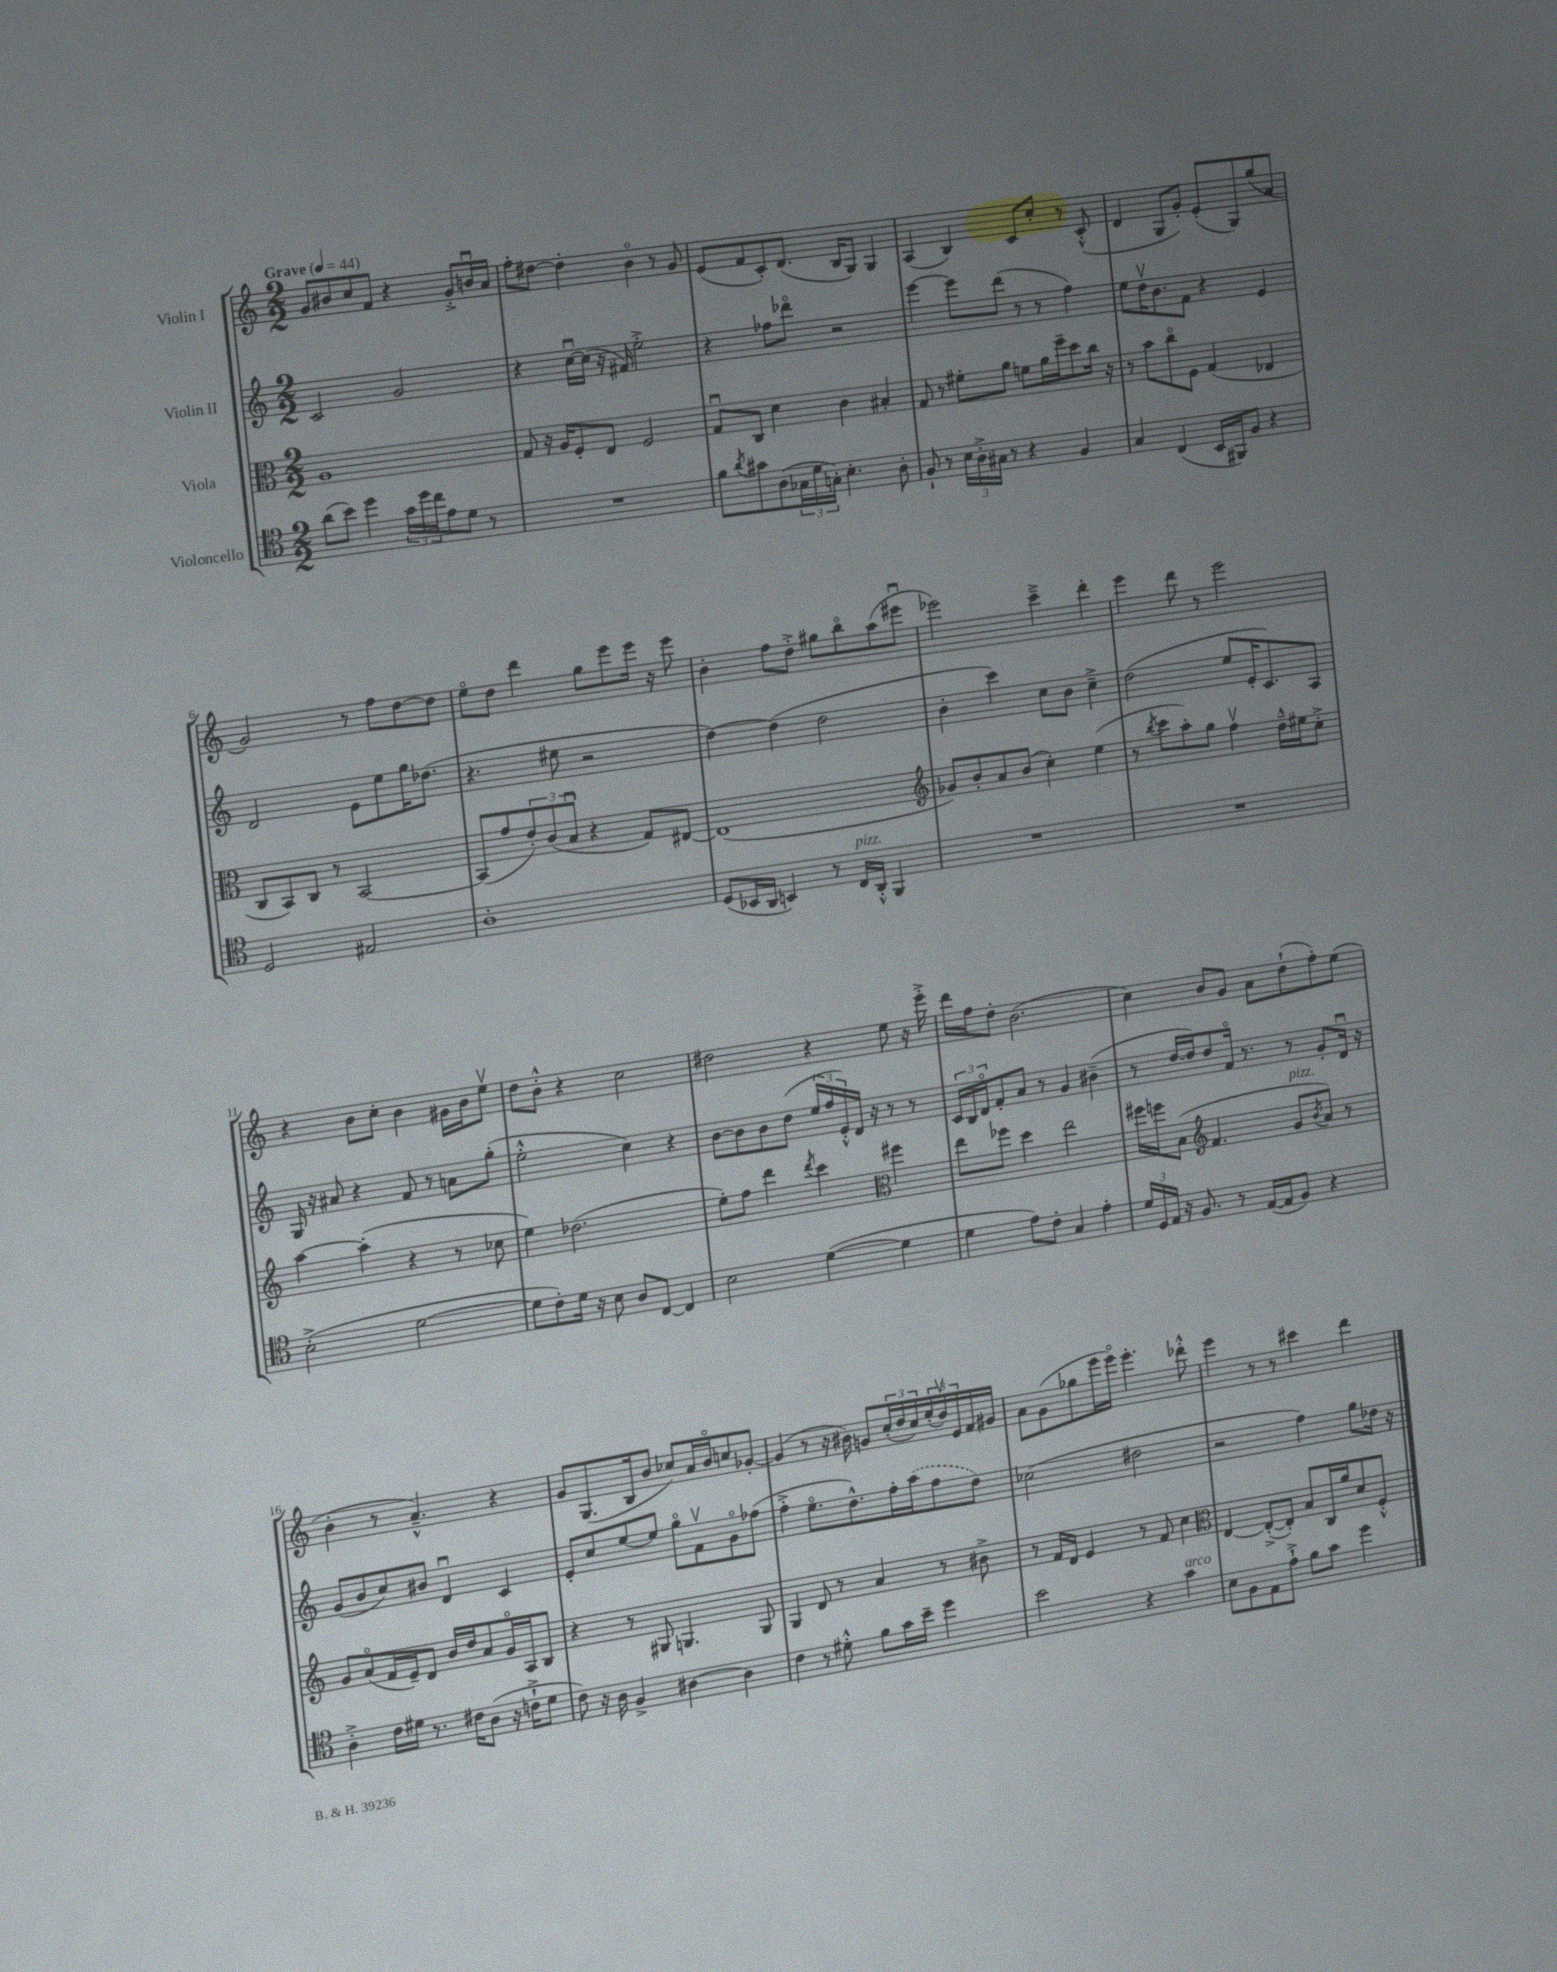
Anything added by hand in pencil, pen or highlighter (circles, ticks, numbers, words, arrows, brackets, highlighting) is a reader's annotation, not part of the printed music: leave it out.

**kern	**kern	**kern	**kern
*part4	*part3	*part2	*part1
*staff4	*staff3	*staff2	*staff1
*I"Violoncello	*I"Viola	*I"Violin II	*I"Violin I
*clefC4	*clefC3	*clefG2	*clefG2
*k[]	*k[]	*k[]	*k[]
*M2/2	*M2/2	*M2/2	*M2/2
*MM44	*MM44	*MM44	*MM44
=1	=1	=1	=1
!	!	!	!LO:TX:a:B:t=Grave
(8a\L	1A	2c/	8g/L
8b\J)	.	.	8b#X/
4dd\	.	.	8cc/
.	.	.	8f/J
24g\LL	.	2g/	4r
24dd\	.	.	.
24cc\J	.	.	.
8e\	.	.	.
8d\J	.	.	8g'^/L
8r	.	.	16bnu/L
.	.	.	16a/JJ
=2	=2	=2	=2
1r	8G/	4r	8ff'\L
.	16r	.	[8dd#X\J
.	16A/KL	.	.
.	8F'/	[16ccu\LL	4dd#'\]
.	.	(16cc\JJ]	.
.	8E/J	16r	.
.	.	16f#X/)	.
.	2F/	2ee'^\	4b\
.	.	.	8r
.	.	.	8g/
=3	=3	=3	=3
8f\L	8Gu/L	4r	(8e/L
8qa/	.	.	.
8g#X\	8C/J	.	8f/
(8A\	4d\	8ff-X\L	8c'/)
24G-X\L	.	8ddd-X\J	(8.d/J
24d\	.	.	.
24Gn'\JJ)	.	.	.
4.B'\	4c\	2r	.
.	.	.	16B/KL
.	.	.	8G/J)
.	4B#X'/	.	4G/
8A'\	.	.	.
=4	=4	=4	=4
8F`/	8G/	[4eee\	(4A/
8r	8r	.	.
24B\LL	8f#X'\L	8eee\L]	4B/)
24A'^\	.	.	.
24G#X\JJ	.	.	.
8r	8a\J	(8ddd\J	.
4r	8fn\L	8r	8c/L
.	16a\L	8r	8cc'/J
.	16ff~\J	.	.
4F/	8dd\	4ff\)	8r
.	16cc\Jk	.	(8c'^^/
.	16r	.	.
=5	=5	=5	=5
4G/	8r	8ee\L	4d/
.	8b\L	16ddv\K	.
.	.	8.b\	.
(4C/	8cc\	.	8G/L
.	8F\J	8f\J	8g'/J)
16BB/LL	(4G/	4r	(8e'/L
16FF#X/J)	.	.	.
8F/J	.	.	8G/)
4r	4E-X/	4e/	(8gg/
.	.	.	8a/J
!!LO:LB:g=z
=6	=6	=6	=6
2D/	8C/L	2d/	2g/)
.	8BB/)	.	.
.	8C/J	.	.
.	8r	.	.
2E#X/	[2BB/	8e\L	8r
.	.	8ee\	8ff\L
.	.	16gg\K	[8dd\
.	.	(8.dd-X\J	.
.	.	.	8dd\J]
=7	=7	=7	=7
1A'	(8BB/L]	4.r	8ee\L
.	8g/	.	8dd\J
.	12e'/)	.	4ddd\
.	(12c/	.	.
.	.	8ee#X\	.
.	12Bu/J	.	.
.	4r	2r	8gg\L
.	.	.	8eee\
.	8G/L)	.	16eee\Jk
.	.	.	16r
.	[8E#X/J	.	8eee\
=8	=8	=8	=8
(8D/L	(1E#]	[4dd\)	4b'\
16BB-X/L	.	.	.
16AA/JJ	.	.	.
4BBn/)	.	(4dd\]	8ff\L
.	.	.	8dd'^\J
8r	.	2dd\	8gg#X\L
!LO:TX:a:i:t=pizz.	!	!	!
16C/LL	.	.	8bb\
16AA'^^/JJ	.	.	.
4FF/	.	.	(8aa\
.	.	.	8eee#Xu\J
=9	=9	=9	=9
*	*clefG2	*	*
1r	8g-X/L)	4b'\	2eee-X\)
.	8b'/	.	.
.	8a/	4ccc\)	.
.	(8b/J	.	.
.	4cc'\)	8cc\L	4ccc~^\
.	.	8b\J	.
.	(4ee\	4cc~^\	4ddd'\
=10	=10	=10	=10
1r	8r	(2dd\	4eee\
.	8qbb/	.	.
.	8ccc\L	.	.
.	8aa'\)	.	8ddd\
.	8gg\J	.	8r
.	4ffv\	8ee/L	2eee\
.	.	16e'/K	.
.	.	8.c/)	.
.	16dd~^^\LL	.	.
.	16ee#X\J	.	.
.	8cc'^\J	8A/J	.
!!LO:LB:g=z
=11	=11	=11	=11
(2B'^\	[4aa\	16G/	4r
.	.	16r	.
.	.	8a#X/	.
.	(4aa'\]	4r	8b\L
.	.	.	8cc'\J
[2d\	4r	8f/	4b\
.	.	8r	.
.	8r	8an\L	16g#X\LL
.	.	.	16b\J
.	8cc-X\	(8gg'\J	8eev\J
=12	=12	=12	=12
8d\L]	4ee\)	2ee'^^\	8dd\L
8c'\)	.	.	8b'^^\J
16d\Jk	(2.dd-X\	.	4r
16r	.	.	.
8B\	.	.	.
8A/L	.	4cc\)	2cc\
[8C/J	.	.	.
4C/]	.	4r	.
=13	=13	=13	=13
2B\	8ee'\L)	[8b\L	2dd#X\
.	8ff\J	8b\]	.
.	4ddd\	8b\	.
.	.	(8dd\J	.
.	8qddd/	.	.
([4d\	4ccc\	24ee/LL	4r
.	.	24ff/	.
.	.	24e'^^/)	.
.	.	16d/JJ	.
.	.	16r	.
*	*clefC3	*	*
4d\]	4ff#X\	8r	8ee\
.	.	8r	16r
.	.	.	16eee'^\
=14	=14	=14	=14
4d\	8ee\L	24c/LL	16ddd\LL
.	.	24B/	.
.	.	.	16ff\J
.	.	24d/J	.
.	8ff-X\J	8f'/	8dd'\J
8e\L)	4dd\	8a/J	(2.b\
8c'\J	.	8r	.
4G/	2ee\	4g/	.
4e'\	.	(4b#X~\	.
=15	=15	=15	=15
24d/LL	16ff#X\LL	8r	4cc\)
24D/	.	.	.
.	16ffn\J	.	.
24E/JJ	.	.	.
16r	(8B\J	[16dd/LL	.
8.F/	.	16dd/J])	.
*	*clefG2	*	*
.	4.f/	8dd/	8b/L
8r	.	16f/Jk	8g/J
.	.	8.r	.
([16E/LL	.	.	8a\L
16E/J]	.	.	.
!	!LO:TX:a:i:t=pizz.	!	!
8F/J)	8g/L	8r	(8dd`\
.	8qb/	.	.
4r	8a/J)	8g'/L	8ff'\)
.	8r	16du/Jk	(8ee\J
.	.	16r	.
!!LO:LB:g=z
=16	=16	=16	=16
4A'^\	8g/L	(8g/L	4b'\
.	(8a/	8b/	.
16c\LL	16f/L	8cc/)	8r
16d#X\JJ	16e~/J)	.	.
8.r	8d/J	8b#X/J	4.a~^^/)
.	16b/LL	4du/	.
16c#X\KL	16dd/J	.	.
(8A\J	8a/	.	.
16r	16g/L	4c/	4r
16cn`^\KL	16A/J	.	.
8d#\J	8B/J	.	.
=17	=17	=17	=17
8c\)	4r	8e'/L	8g/L
16r	.	8cc/	(8.G/
16A\	.	.	.
4F^/	8r	[8ee/	.
.	.	.	16B/k
.	8G#X/	8ee/J]	8b/J
[4A#X\	4.Gn/	8gg\L	8cc-X/L)
.	.	8fv\	16a/L
.	.	.	16b/J
4A#\]	.	8g\	8ccn/
.	8G/	(8ff-X\J	[8g-X'/J
=18	=18	=18	=18
4c\	4G/	4ff'^\	(4g-/]
8r	8d/	8.ee\L	8r
8d#X'^^\	8r	.	16r
.	.	8.dd^^\)	16b#X\)
8f\L	4a/	.	8gn/L
16g\L	.	16ff'\L	(24cc'/L
.	.	.	24dd/
16b~\JJ	.	(16aa\J	.
.	.	.	24cc/)
4dd\	8r	8ff\	(24ee'/
.	.	.	24ddv/)
.	.	.	24e/
.	8b#X^\	8dd\J)	16f/
.	.	.	16g#X/JJ
=19	=19	=19	=19
2b\	8r	(2cc-X\	8a\L
.	16f/LL	.	(8g\
.	16d/JJ	.	.
.	4e/	.	8gg-X\
.	.	.	16eee\L
.	.	.	16eee\JJ)
4r	8r	2dd#X\	4.eee'\
.	8f/	.	.
!LO:TX:a:i:t=arco	!	!	!
4g\	4cc\	.	.
.	.	.	8ddd-X'^^\
=20	=20	=20	=20
*	*clefC3	*	*
8B\L	[4E/	2r	4eee\
8F\	.	.	.
8E\	(8E'^/L_	.	8r
8e`^\J	8E'/J])	.	8r
8f\L	8B/L	4ff\)	4ccc#X\
8g\J	16C/L	.	.
.	16a/J	.	.
4dd\	8d/	8gg\L	4ddd\
.	8F'^^/J	16dd-X\Jk	.
.	.	16r	.
==	==	==	==
*-	*-	*-	*-
